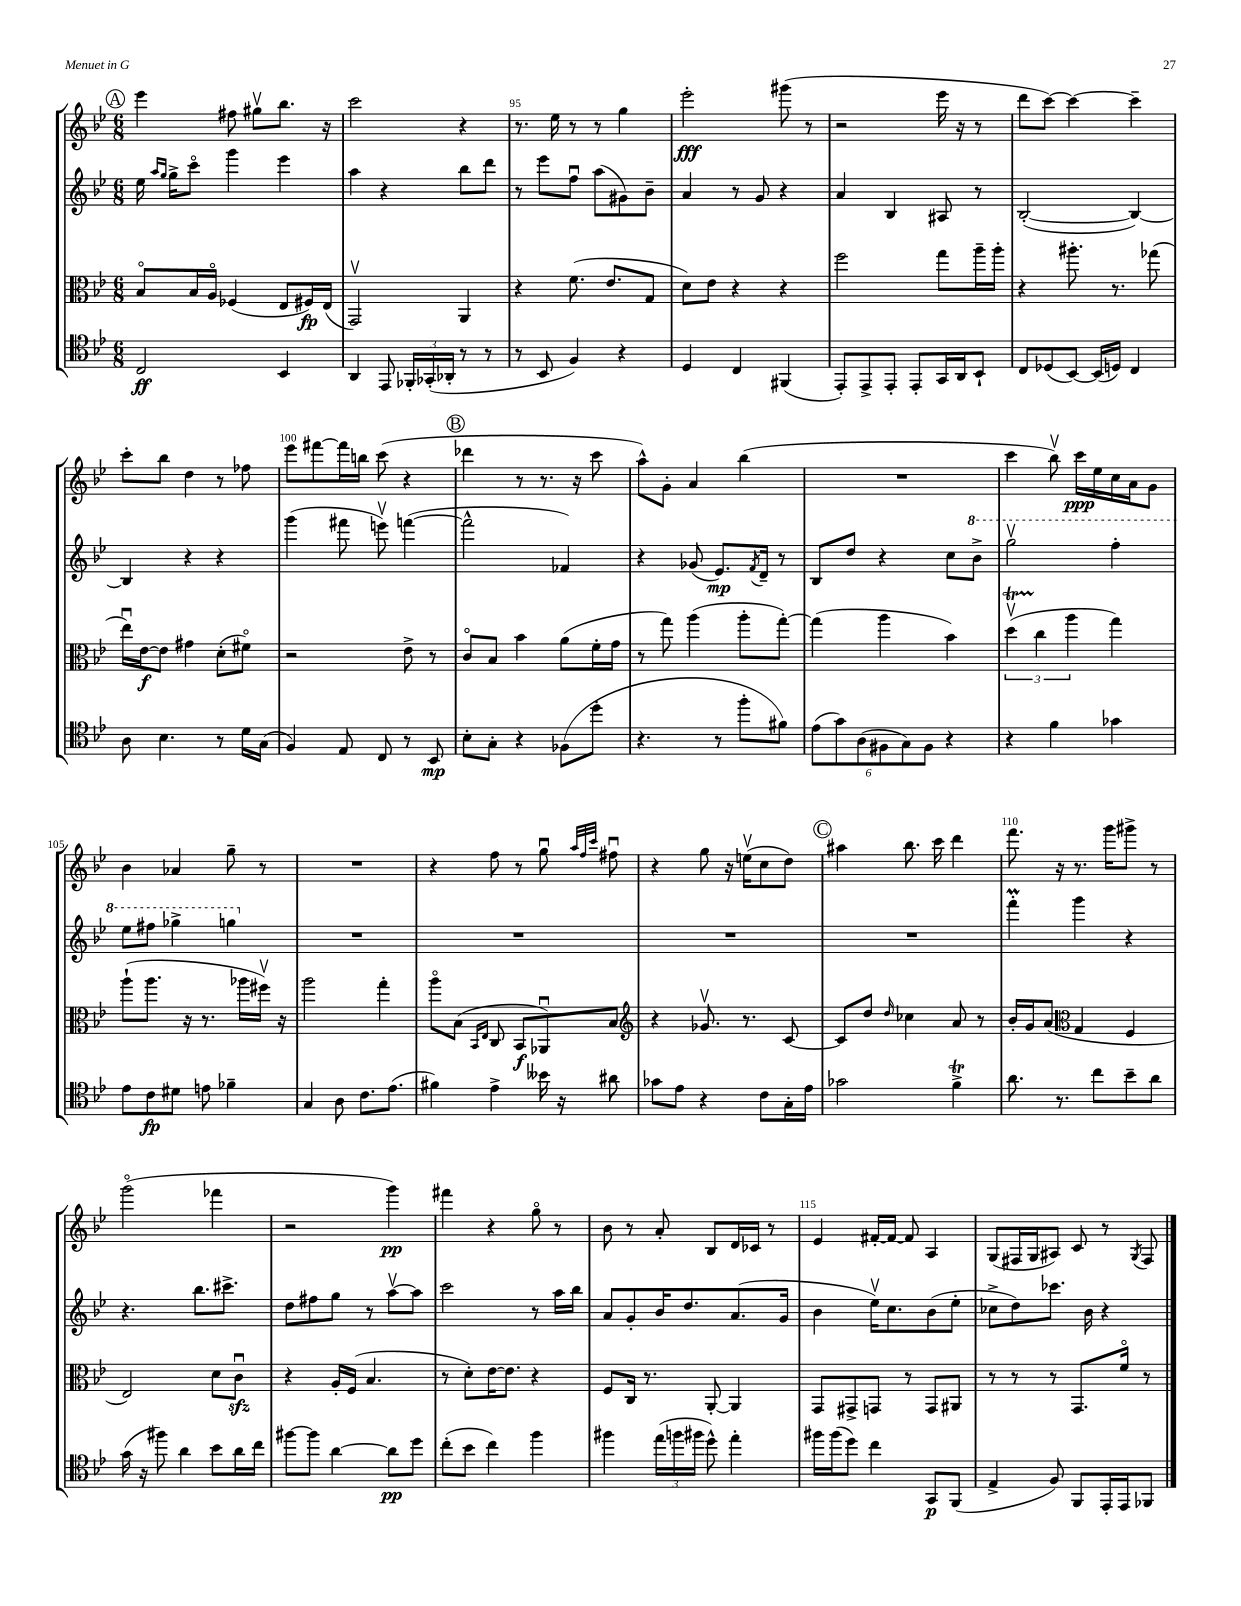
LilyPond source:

<<
\new StaffGroup <<
\new Staff = "s0" {
    \clef treble \key bes \major \numericTimeSignature \time 6/8
    \mark \markup { \circle "A" } ees'''4 fis''8 gis''8\upbow bes''8. r16 |
    c'''2 r4 |
    r8. ees''16 r8 r8 g''4 |
    ees'''2-.\fff gis'''8( r8 |
    r2 ees'''16 r16 r8 |
    d'''8 c'''8~) c'''4~ c'''4-- |
    c'''8-. bes''8 d''4 r8 fes''8 |
    ees'''8 fis'''8~ fis'''16 b''16 c'''8( r4 |
    \mark \markup { \circle "B" } des'''4 r8 r8. r16 c'''8 |
    a''8-^) g'8-. a'4 bes''4( |
    R2. |
    c'''4 bes''8\upbow) c'''16\ppp ees''16 c''16 a'16 g'8 |
    bes'4 aes'4 g''8-- r8 |
    R2. |
    r4 f''8 r8 g''8\downbow \grace { a''32 f''32 c'''32 } fis''8\downbow |
    r4 g''8 r16 e''16\upbow( c''8 d''8) |
    \mark \markup { \circle "C" } ais''4 bes''8. c'''16 d'''4 |
    f'''8. r16 r8. g'''16 gis'''8-> r8 |
    g'''2\flageolet( fes'''4 |
    r2 g'''4\pp) |
    fis'''4 r4 g''8\flageolet r8 |
    bes'8 r8 a'8-. bes8 d'16 ces'16 r8 |
    ees'4 fis'16~-. fis'16~ fis'8 a4 |
    g8( fis16 g16 ais8) c'8 r8 \acciaccatura { g8 } fis8 \bar "|." |
}
\new Staff = "s1" {
    \clef treble \key bes \major \numericTimeSignature \time 6/8
    \mark \markup { \circle "A" } ees''16 \grace { a''16 g''16 } g''16-> c'''8\flageolet g'''4 ees'''4 |
    a''4 r4 bes''8 d'''8 |
    r8 ees'''8 f''8\downbow a''8( gis'8) bes'8-- |
    a'4 r8 g'8 r4 |
    a'4 bes4 ais8 r8 |
    bes2~-.( bes4~) |
    bes4 r4 r4 |
    g'''4( fis'''8 e'''8\upbow) f'''4~( |
    \mark \markup { \circle "B" } f'''2-^ fes'4) |
    r4 ges'8( ees'8.\mp) \acciaccatura { f'8 } d'16-- r8 |
    bes8 d''8 r4 c''8 \ottava #1 bes''8-> |
    g'''2\upbow f'''4-. |
    ees'''8 fis'''8 ges'''4-> g'''4 \ottava #0 |
    R2. |
    R2. |
    R2. |
    \mark \markup { \circle "C" } R2. |
    f'''4-.\prall g'''4 r4 |
    r4. bes''8. cis'''8.-> |
    d''8 fis''8 g''8 r8 a''8~\upbow a''8 |
    c'''2 r8 a''16 bes''16 |
    a'8 g'8-. bes'16 d''8. a'8.( g'16 |
    bes'4 ees''16\upbow) c''8. bes'8( ees''8-. |
    ces''8-> d''8) ces'''8. bes'16 r4 \bar "|." |
}
\new Staff = "s2" {
    \clef alto \key bes \major \numericTimeSignature \time 6/8
    \mark \markup { \circle "A" } bes8\flageolet bes16 a16\flageolet fes4( ees8 fis16\fp) ees16( |
    g,2\upbow) a,4 |
    r4 f'8.( ees'8. g8 |
    d'8) ees'8 r4 r4 |
    f''2 g''8 a''16-- a''16-. |
    r4 ais''8.-. r8. ges''8( |
    ees''16\downbow) ees'16~\f ees'8 gis'4 d'8-.( fis'8\flageolet) |
    r2 ees'8-> r8 |
    \mark \markup { \circle "B" } c'8\flageolet bes8 bes'4 a'8( f'16-. g'16 |
    r8 g''8) a''4( a''8-. g''8~-.) |
    g''4( a''4 bes'4) |
    \tuplet 3/2 { d''4\upbow\startTrillSpan( c''4\stopTrillSpan a''4 } g''4) |
    a''8-!( a''8. r16 r8. aes''16 fis''16\upbow) r16 |
    a''2 g''4-. |
    a''8\flageolet bes8( \grace { bes,16 ees16 } c8 bes,8\f aes,8\downbow) bes8 |
    \clef treble r4 ges'8.\upbow r8. c'8~ |
    \mark \markup { \circle "C" } c'8 d''8 \grace { d''16 } ces''4 a'8 r8 |
    bes'16-. g'16 a'8( \clef alto g4 f4 |
    ees2) d'8 c'8\downbow\sfz |
    r4 a16-. f16( bes4. |
    r8 d'8-.) ees'16~ ees'8. r4 |
    f8 c16 r8. a,8~-. a,4 |
    g,8 gis,8-> g,8 r8 g,8 ais,8 |
    r8 r8 r8 g,8. f'16\flageolet r8 \bar "|." |
}
\new Staff = "s3" {
    \clef tenor \key bes \major \numericTimeSignature \time 6/8
    \mark \markup { \circle "A" } c2\ff bes,4 |
    a,4 ees,8 \tuplet 3/2 { fes,16-. ges,16-.( aes,16-. } r8 r8 |
    r8 bes,8 f4) r4 |
    d4 c4 fis,4( |
    ees,8-.) ees,8-> ees,8-. ees,8-. g,16 a,16 bes,8-! |
    c8 des8( bes,8~) bes,16( d16) c4 |
    a8 bes4. r8 d'16 g16( |
    f4) ees8 c8 r8 bes,8\mp |
    \mark \markup { \circle "B" } bes8-. g8-. r4 fes8( d''8-. |
    r4. r8 f''8-. fis'8) |
    \tuplet 6/4 { ees'8( g'8) a8( fis8 g8) fis8 } r4 |
    r4 f'4 ges'4 |
    ees'8 c'8\fp dis'8 e'8 fes'4-- |
    g4 a8 c'8. ees'8.( |
    fis'4) ees'4-> beses'16 r16 ais'8 |
    ges'8 ees'8 r4 c'8 g16-. ees'16 |
    \mark \markup { \circle "C" } ges'2 f'4->\trill |
    a'8. r8. c''8 bes'8-- a'8 |
    g'16( r16 fis''8) a'4 bes'8 a'16 c''16 |
    fis''8~ fis''8 a'4~ a'8\pp d''8 |
    c''8-.( bes'8 c''4) f''4 |
    fis''4 \tuplet 3/2 { ees''16( f''16 fis''16 } d''8-^) ees''4-. |
    fis''16 fis''16( d''8) c''4 g,8\p f,8( |
    ees4-> f8) f,8 ees,16-. ees,16 fes,8 \bar "|." |
}
>>
>>
\layout { \context { \Score currentBarNumber = #93 \override BarNumber.break-visibility = ##(#f #t #t) barNumberVisibility = #(every-nth-bar-number-visible 5) } }
